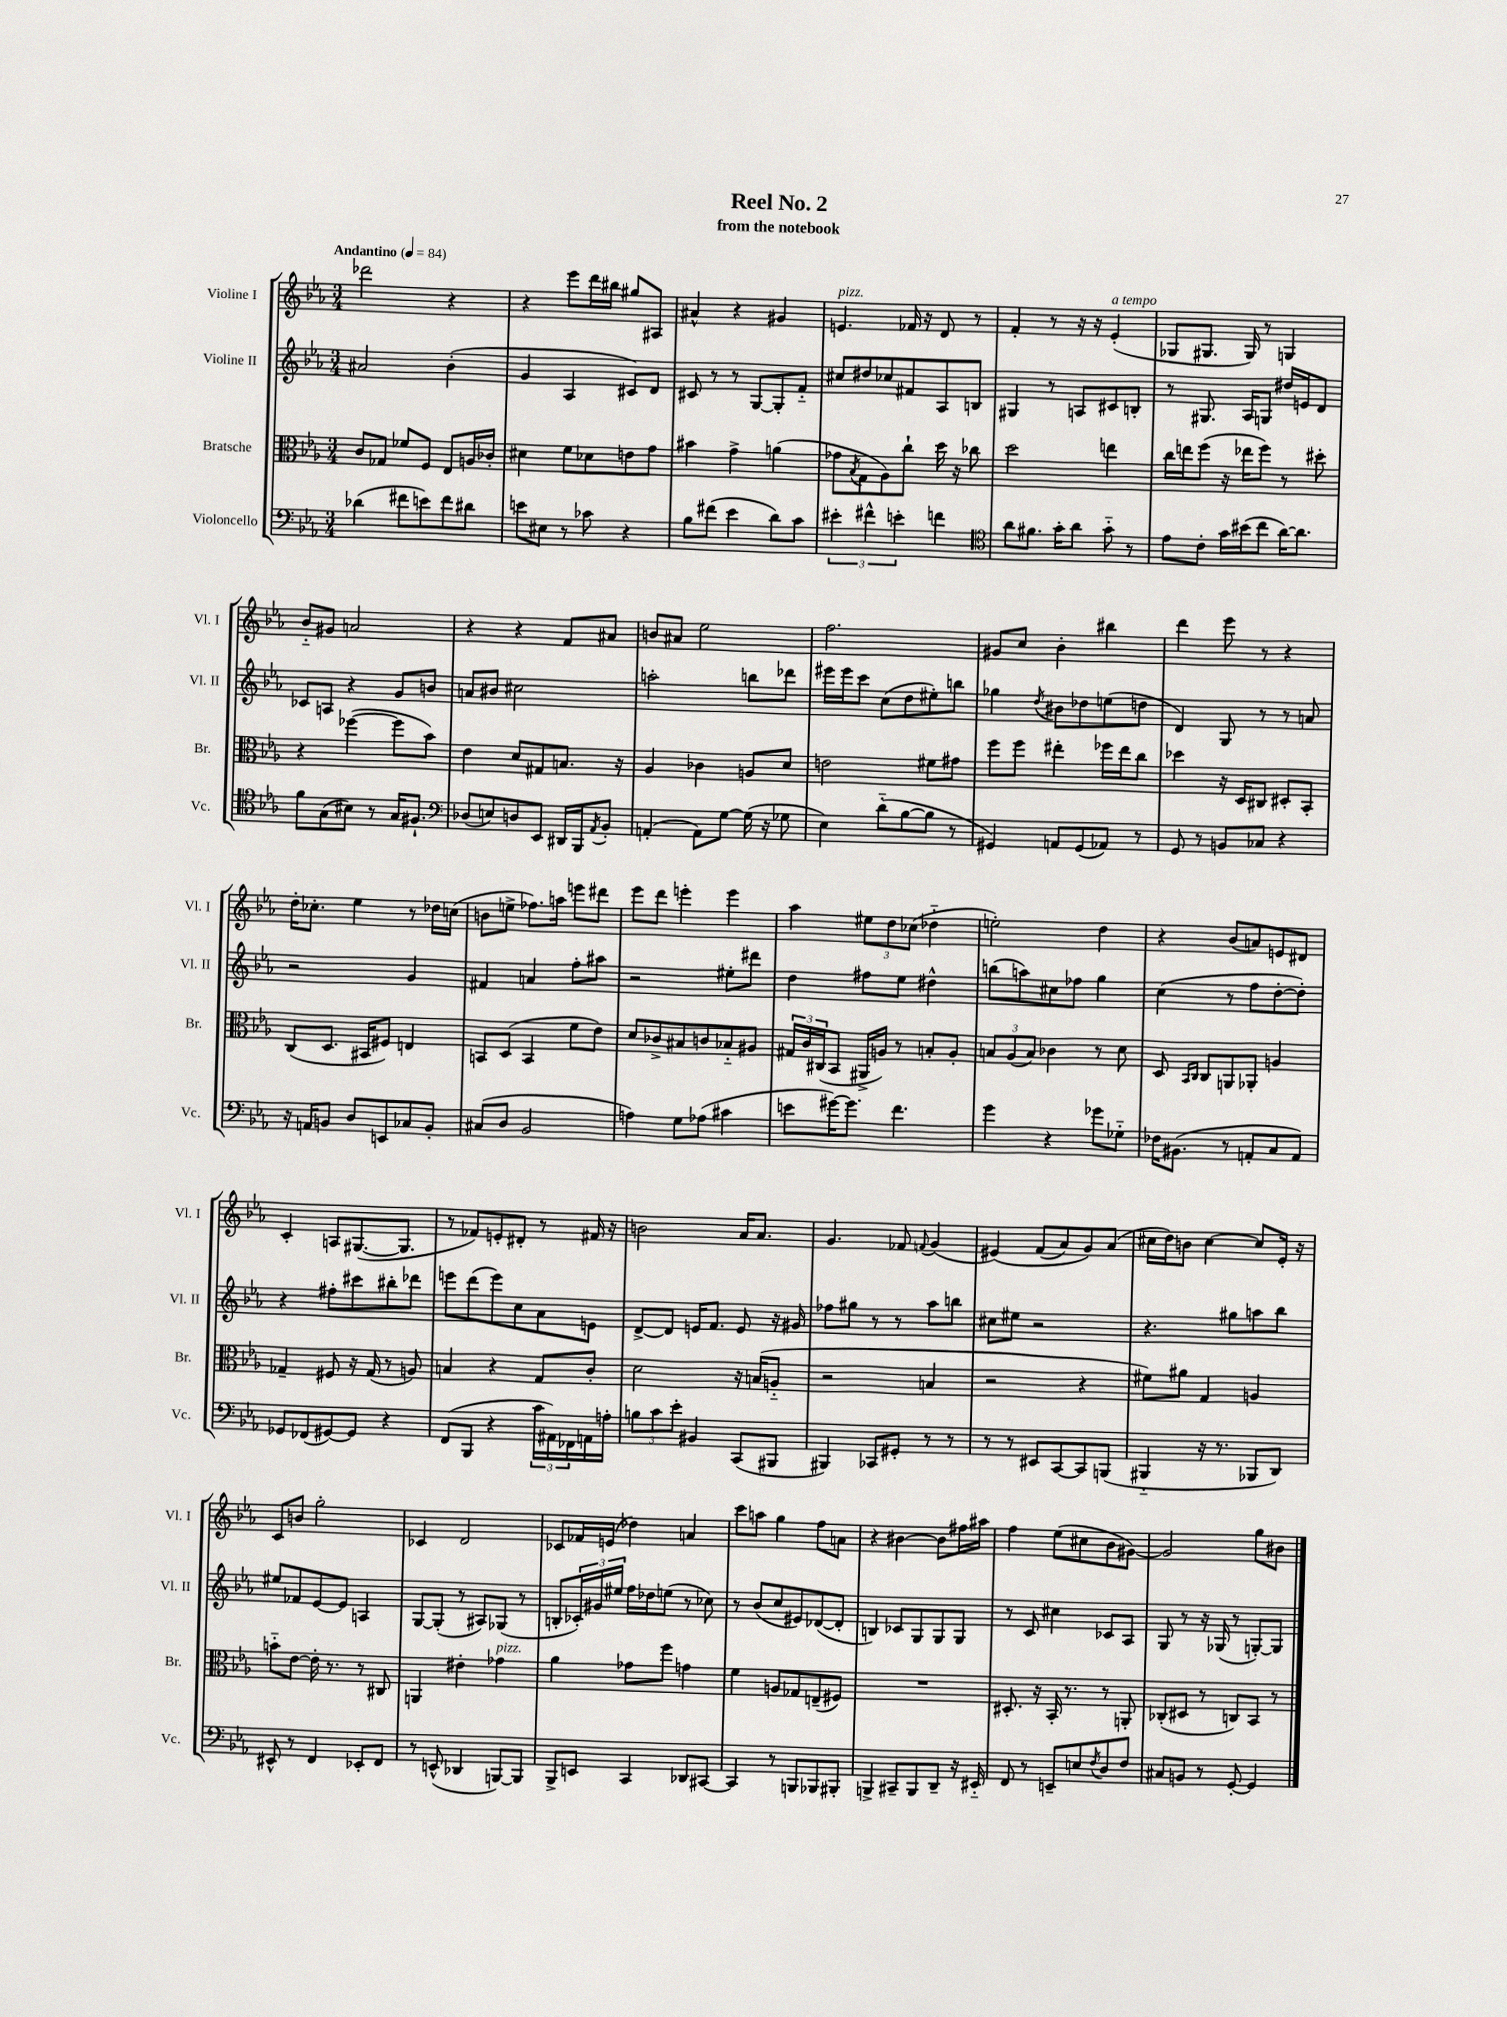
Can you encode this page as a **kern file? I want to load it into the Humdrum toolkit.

**kern	**kern	**kern	**kern
*part4	*part3	*part2	*part1
*staff4	*staff3	*staff2	*staff1
*I"Violoncello	*I"Bratsche	*I"Violine II	*I"Violine I
*I'Vc.	*I'Br.	*I'Vl. II	*I'Vl. I
*clefF4	*clefC3	*clefG2	*clefG2
*k[b-e-a-]	*k[b-e-a-]	*k[b-e-a-]	*k[b-e-a-]
*M3/4	*M3/4	*M3/4	*M3/4
*MM84	*MM84	*MM84	*MM84
=1	=1	=1	=1
!	!	!	!LO:TX:a:B:t=Andantino
(4d-X\	8c/L	2a#X/	2ddd-X\
.	8G-X/J	.	.
8f#X\L	8f-X/L	.	.
8en\)	8F/J	.	.
8f#\	8E-/L	(4b-'\	4r
8d#X\J	16An/L	.	.
.	16c-X'/JJ	.	.
=2	=2	=2	=2
8en\L	4d#X\	4g/	4r
8E#X\J	.	.	.
8r	8f\L	4A-/	8eee-\L
8c-X\	8d-X\	.	16ddd\L
.	.	.	16bb#X\JJ
4r	8en\	8c#X/L)	8gg#X/L
.	8g\J	8d/J	8A#X/J
=3	=3	=3	=3
8B-\L	4b#X\	8c#X/	4a#X^^/
(8f#X\J	.	8r	.
4e-\	4g^\	8r	4r
.	.	[8G/L	.
8d\L)	(4an\	8G'/]	4g#X/
8c\J	.	8f/J	.
=4	=4	=4	=4
!	!	!	!LO:TX:a:i:t=pizz.
6e#X'\	8g-X\L	8cc#X/L	4.en/
.	8qB-/	.	.
.	8G\	8dd#X/	.
6f#X^^\	.	.	.
.	8A-\)	8cc-X/	.
6en'\	.	.	.
.	8cc`\J	8f#X/	16f-X/
.	.	.	16r
4fn\	16dd\	8A-/	8d/
.	16r	.	.
.	8cc-X\	8Bn/J	8r
=5	=5	=5	=5
*clefC4	*	*	*
8a-\L	2dd\	4G#X/	4f'/
8.f#X\J	.	.	.
.	.	8r	8r
16g'\KL	.	.	.
8a-\J	.	8An/L	16r
.	.	.	16r
!	!	!	!LO:TX:a:i:t=a tempo
8g\	4een\	8c#X/	(4e-'/
8r	.	8Bn'/J	.
=6	=6	=6	=6
8e-\L	16cc\LL	8r	8G-X/L
.	16een\J	.	.
8c'\J	(8ff\J	8.G#X/	8.G#X/J
16g\LL	16r	.	.
(16b#X\J	16ee-X\KL	16A-/KL	16G#/)
8cc\J	8ff\J)	8Gn/J	8r
[16a-\KL)	8r	16dd#X/LL	4Gn/
8.a-\J]	.	16en/J	.
.	8dd#X'\	8d/J	.
!!LO:LB:g=z
=7	=7	=7	=7
8f\L	4r	8c-X/L	8b-/L
(8G\	.	8An/J	8g#X/J
8B#X\J)	([4ff-X\	4r	2an/
8r	.	.	.
16G/KL	8ff-\L]	8g/L	.
8.F#X`/J	.	.	.
.	8b-\J)	8bn/J	.
=8	=8	=8	=8
*clefF4	*	*	*
(8D-X/L	4e-\	8an/L	4r
8En/)	.	8b#X/J	.
8Dn/	8d/L	2cc#X\	4r
8EE-/J	8G#X/	.	.
16DD#X/LL	8.Bn/J	.	8f/L
16BBB-/J	.	.	.
8qAA-/	.	.	.
8BB-'/J	.	.	8a#X/J
.	16r	.	.
=9	=9	=9	=9
(4AAn'/	4A-/	2aan'\	8bn/L
.	.	.	8a#X/J
8AA\L)	4c-X\	.	2ee-\
[8G\J	.	.	.
(16G\]	8An/L	8bbn\L	.
16r	.	.	.
8G-X\	8d/J	8ddd-X\J	.
=10	=10	=10	=10
4E-\)	2en\	16eee#X\LL	2.ff\
.	.	16eee#\J	.
.	.	8ccc\J	.
(8d\L	.	(8cc\L	.
[8B-\	.	8dd\	.
8B-\J]	8f#X\L	8ee#X'\)	.
8r	8g#X\J	8bbn\J	.
=11	=11	=11	=11
4GG#X/)	8ff\L	4gg-X\	8g#X/L
.	8ff\J	.	8cc/J
.	.	8qdd/	.
8AAn/L	4ee#X'\	8b#X\L	4b-'\
(8GG#/	.	8dd-X\	.
8AA-X/J)	16ff-X\LL	(8een\	4bb#X\
.	16ee#\J	.	.
8r	8cc\J	8ddn\J	.
=12	=12	=12	=12
8GG/	4dd-X\	4d/)	4ddd\
8r	.	.	.
8BBn/L	16r	8G/	8eee-\
.	16D/KL	.	.
8C-X/J	8C#X/J	8r	8r
4r	8D#X'/L	8r	4r
.	8BB-'/J	8an/	.
!!LO:LB:g=z
=13	=13	=13	=13
16r	(8C/L	2r	16dd'\KL
16AAn/KL	.	.	8.cc-X'\J
8BBn/J	8.D/J	.	.
8D/L	.	.	4ee-\
.	16BB#X/KL	.	.
8EEn/	8F#X/J)	.	.
8C-X/	4En/	4g/	8r
8BB'/J	.	.	16dd-X\LL
.	.	.	(16ccn\JJ
=14	=14	=14	=14
(8C#X/L	8BBn/L	4f#X/	8bn\L
8D/J	(8D/J	.	8een^\J
2BB-/	4BB/	4an/	8.ff-X\L)
.	.	.	16aan\Jk
.	8f\L	8ff'\L	8eeen\L
.	8e-\J)	8aa#X\J	8ddd#X\J
=15	=15	=15	=15
4An\)	8d/L	2r	8eee-\L
.	8c-X^/	.	8ddd\J
8G\L	8B#X/	.	4eeen'\
(8A-X\J	8cn/	.	.
4c#X\	8B-X/	8ee#X'\L	4eee\
.	8A#X/J	8ddd#X\J	.
=16	=16	=16	=16
8en\L	24G#X/LL	4dd\	4aa-\
.	24c/	.	.
.	(24C#X/J	.	.
[16g#X\K)	8BB-/J	.	.
8.g#\J]	.	.	.
.	16AA#X^/LL	8ff#X\L	12ee#X\L
.	16An/JJ)	.	.
.	.	.	12dd\
4.f\	8r	8ee-\J	.
.	.	.	(12cc-X\J
.	8Bn'/L	4dd#X^^\	4dd-X\
.	8A'/J	.	.
=17	=17	=17	=17
4g\	12Bn/L	(8bbn\L	2een'\)
.	(12A-/	.	.
.	.	8aan\)	.
.	12B/J)	.	.
4r	4c-X\	8cc#X\	.
.	.	8ff-X\J	.
8g-X\L	8r	4gg\	4dd\
8G-X\J	8d\	.	.
=18	=18	=18	=18
16F-X\KL	8D/	(4cc\	4r
(8.BB#X\J	.	.	.
.	16qqBB-/LL	.	.
.	16qqC/JJ	.	.
.	8C/L	.	.
8r	8AAn/	8r	(8b-/L
8AAn'/L	8AA-X'/J	8ff\L	8an/)
8C/	4An/	[8dd'\	8en/
8AA/J)	.	8dd'\J])	8d#X/J
!!LO:LB:g=z
=19	=19	=19	=19
8GG-X/L	4G-X~/	4r	4c'/
(8FF-X/	.	.	.
[8GG#X/)	8F#X/	8ff#X'\L	8An/L
8GG#/J]	16r	8ccc#X\	([8.G#X/
.	(16G-/	.	.
4r	8r	8bb#X'\	.
.	.	.	8.G#/J]
.	8An/)	8ddd-X\J	.
=20	=20	=20	=20
(8FF/L	4Bn/	8eeen\L	8r
8BBB-/J	.	(8ddd\	8f-X/L)
4r	4r	8eee\)	8en'/
.	.	8cc\	8d#X'/J
24c\LL	8G/L	8a-\	8r
24AA#X\)	.	.	.
24FF-X\	.	.	.
16AAn\	8c'/J	8en\J	16f#X/
16An'\JJ	.	.	16r
=21	=21	=21	=21
12Bn\L	2d\	[8d^/L	2bn\
12c\	.	.	.
.	.	8d/J]	.
12e-'\J	.	.	.
4BB#X/	.	16en/KL	.
.	.	8.f/J	.
(8CC/L	16r	8e/	16a-/KL
.	(16Bn/KL	.	8.a-/J
8BBB#X/J	8An/J	16r	.
.	.	16g#X/	.
=22	=22	=22	=22
4BBB#X/)	2r	8ff-X\L	4.g/
.	.	8gg#X\J	.
8CC-X/L	.	8r	.
8GG#X'/J	.	8r	8f-X/
.	.	.	8qqfn/
8r	4Bn/	8aa-\L	(4g/
8r	.	8bbn\J	.
=23	=23	=23	=23
8r	2r	8cc#X\L	(4e#X/)
8r	.	8ee#X\J	.
8EE#X/L	.	2r	(8f/L
[8CC/	.	.	8a-/)
8CC/]	4r	.	8g/)
(8BBBn/J	.	.	(8a-/J
=24	=24	=24	=24
4BBB#X/	8f#X\L)	4.r	16cc#X\LL
.	.	.	16dd\J)
.	8a#X\J	.	8bn\J
16r	4G/	.	[4cc#\
8.r	.	.	.
.	.	8gg#X\L	.
8BBB-X/L	4An/	8aan\	8cc#/L]
8DD/J)	.	8bb-\J	16e-'/Jk
.	.	.	16r
!!LO:LB:g=z
=25	=25	=25	=25
8EE#X^^/	8bn\L	8ee#X/L	8c/L
8r	[8e-\J	8f-X/	8bn/J
4FF/	16e-'\]	[8e-/	2gg'\
.	8.r	.	.
.	.	8e-/J]	.
8EE-X'/L	8r	4An/	.
8FF/J	8C#X/	.	.
=26	=26	=26	=26
8r	4AAn/	[8G/L	4c-X/
(8EEn^^/	.	(8G'/J]	.
4DD-X/	4e#X'\	8r	2d/
.	.	8A#X/L)	.
!	!LO:TX:a:i:t=pizz.	!	!
[8BBBn/L)	4g-X\	(8G-X/J	.
8BBB/J]	.	8r	.
=27	=27	=27	=27
8BBB-^/L	4a-\	8Bn'/L	8c-X/L
8EEn/J	.	24c-X'/L)	16f-X/L
.	.	24g#X/	.
.	.	.	(16en/JJ
.	.	24ee#X/JJ	.
4CC/	8g-X\L	16ff\LL	4dd-X\)
.	.	16dd-X\J	.
.	8ff\J	(8een\J	.
8DD-X/L	4gn\	8r	4an/
[8CC#X/J	.	8cc-X\)	.
=28	=28	=28	=28
4CC#/]	4f\	8r	8ccc\L
.	.	(8b-/L	8aan\J
8r	8An/L	8cc/	4gg\
8BBBn/L	8G-X/	8e#X/)	.
8BBB-X/	(8En~/	([8d-X/	8ff\L
8BBB#X'/J	8F#X/J)	8d-'/J]	8an\J
=29	=29	=29	=29
4BBBn^/	2.r	4Bn/)	4r
8CC#X~/L	.	8c-X/L	[4b#X\
8BBB/	.	8G/	.
8DD~/J	.	8G/	8b#\L]
16r	.	8G/J	16ff#X\L
16EE#X/	.	.	16aa#X\JJ
=30	=30	=30	=30
8FF/	8.D#X'/	8r	4ff\
8r	.	8c/	.
.	16r	.	.
8EEn~/L	16BB-'/	4cc#X\	(8ee-\L
.	8.r	.	.
8En/	.	.	8cc#X\
8qF/	.	.	.
8D/	8r	8c-X/L	8b-\
8F/J	8AAn'/	8A-/J	[8g#X\J)
=31	=31	=31	=31
8C#X/L	(8C-X'/L	8G/	2g#/]
8BBn/J	8D#X/J	8r	.
8r	8r	16r	.
.	.	(16G-X/	.
[8GG'/	8Cn/L)	8r	.
4GG/]	8BB-/J	[8Gn'/L)	8gg\L
.	8r	8G/J]	8b#X\J
==	==	==	==
*-	*-	*-	*-
